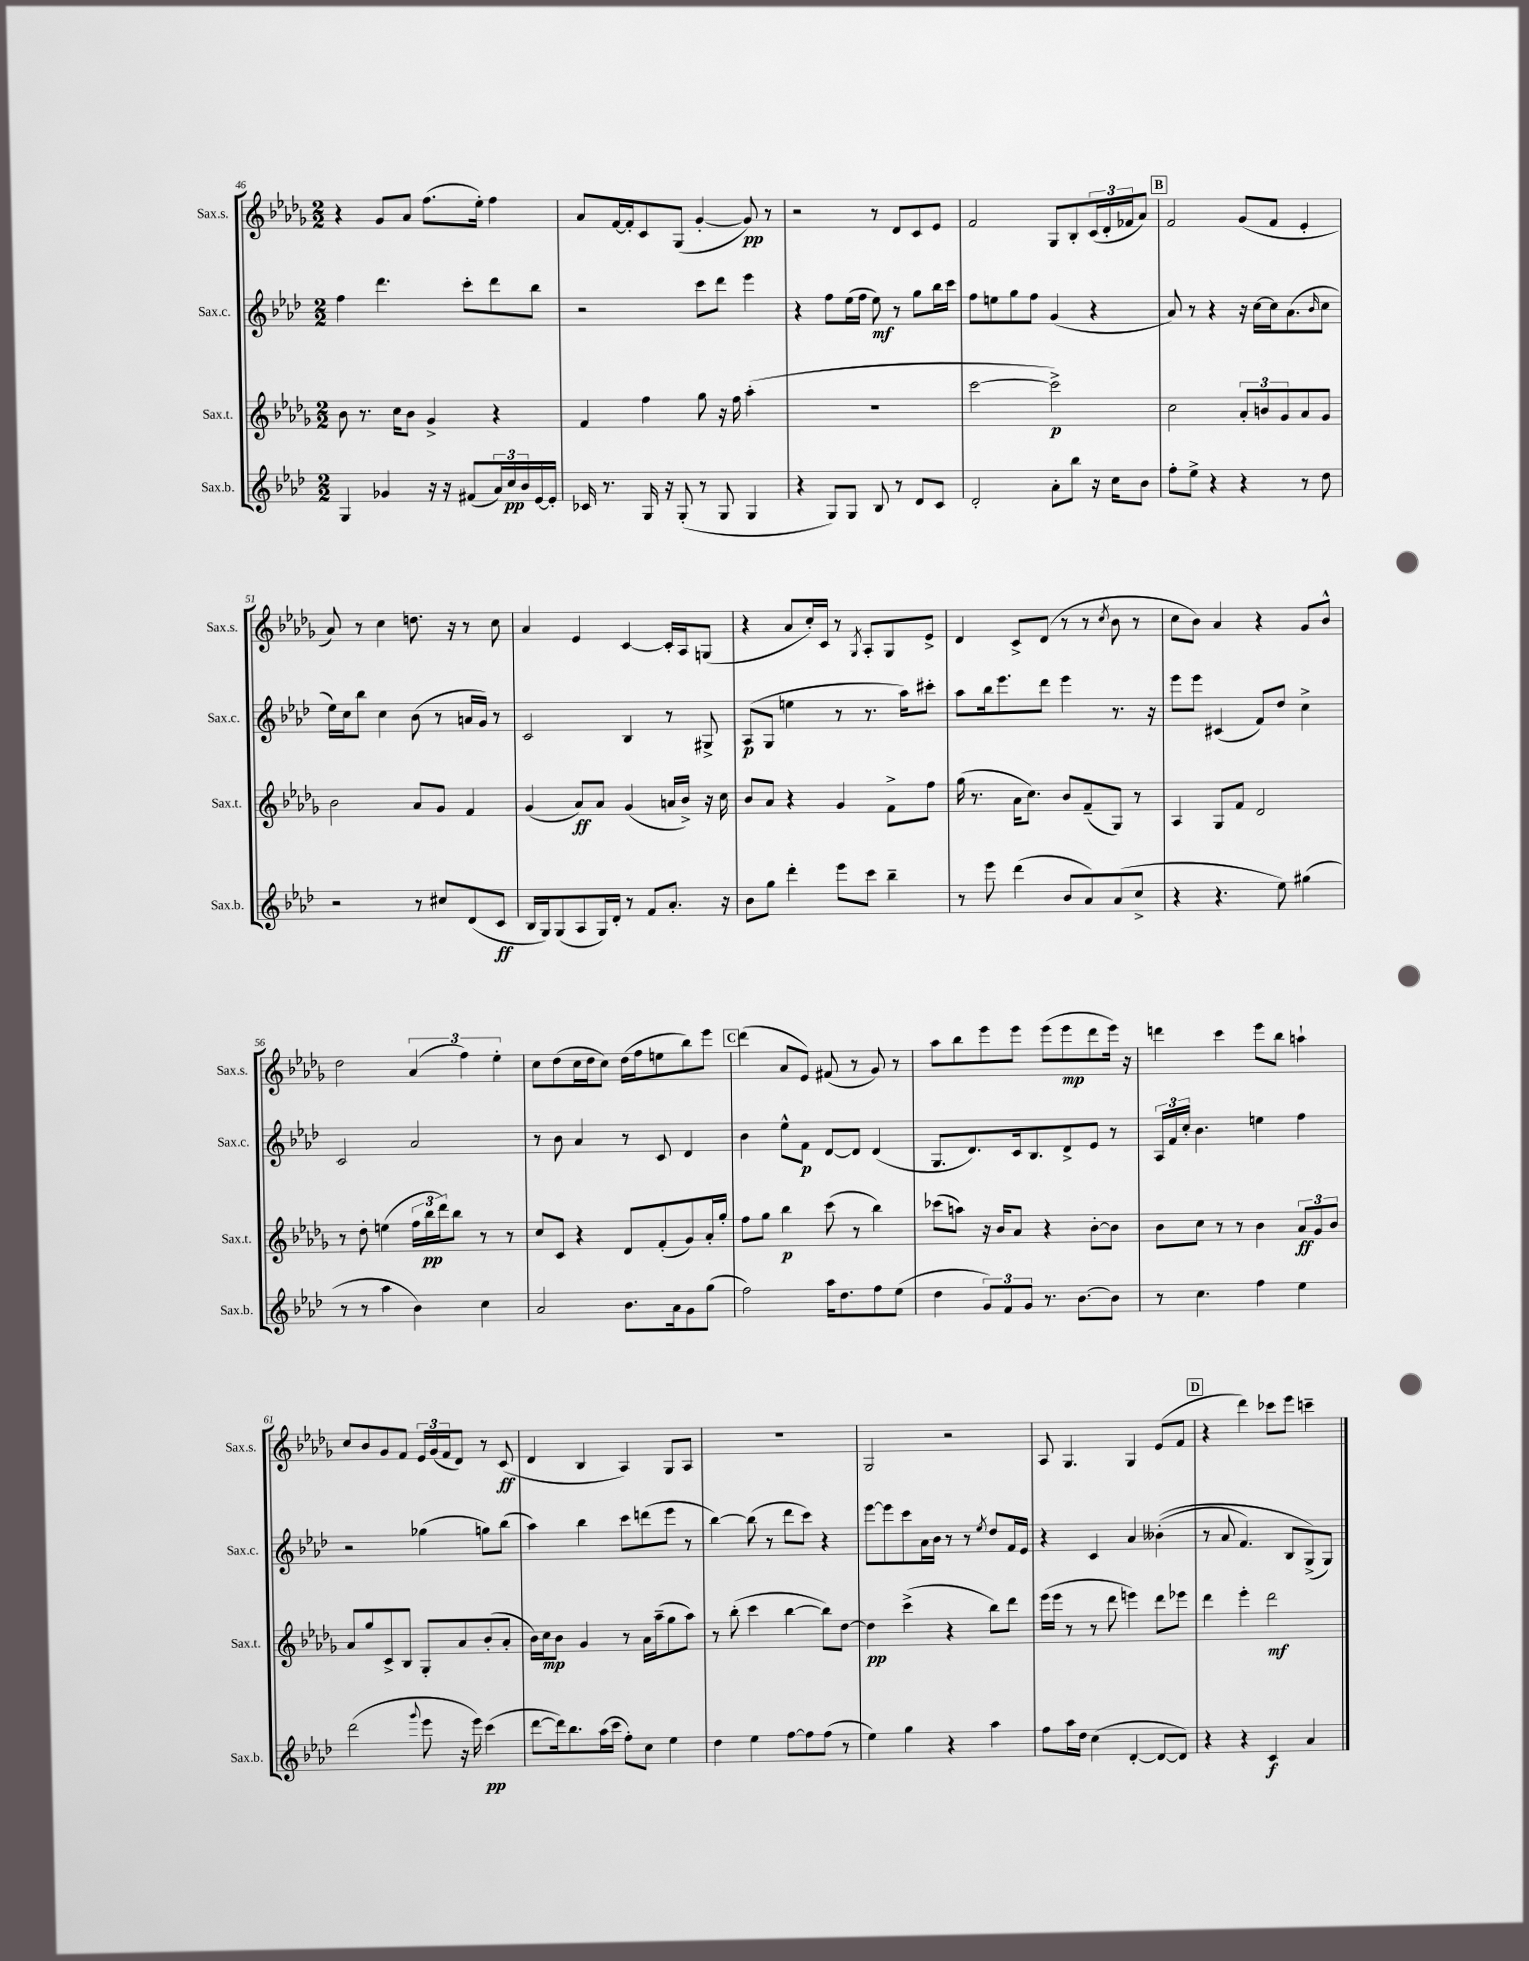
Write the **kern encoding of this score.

**kern	**kern	**kern	**kern
*staff4	*staff3	*staff2	*staff1
*clefG2	*clefG2	*clefG2	*clefG2
*k[b-e-a-d-]	*k[b-e-a-d-g-]	*k[b-e-a-d-]	*k[b-e-a-d-g-]
*M2/2	*M2/2	*M2/2	*M2/2
4G	8b-	4ff	4r
.	8.r	.	.
4g-	.	4.ddd-	8g-
.	16cc	.	.
.	8b-	.	8a-
16r	4g-^	.	(8.ff
16r	.	.	.
(8f#	.	8ccc'	.
.	.	.	16ee-')
24a-)	4r	8ddd-	4ff
24cc	.	.	.
24b-	.	.	.
[16e-	.	8bb-	.
16e-']	.	.	.
=	=	=	=
16c-	4f	2r	8a-
8.r	.	.	.
.	.	.	[16f
.	.	.	16f']
16G	4ff	.	8c
16r	.	.	.
(8G'	.	.	(8G-
8r	8gg-	8ccc	[4g-'
8G	16r	8ddd-	.
.	16ff	.	.
4G	(4aa-'	4eee-	8g-])
.	.	.	8r
=	=	=	=
4r	1r	4r	2r
8G)	.	8ff	.
8G	.	(16ee-	.
.	.	16ff	.
8B-	.	8ee-)	8r
8r	.	8r	8d-
8d-	.	8gg	8c
8c	.	16bb-	8e-
.	.	16ccc	.
=	=	=	=
2d-'	[2ccc	8ff	2f
.	.	8ee	.
.	.	8gg	.
.	.	8ff	.
8a-'	2ccc^])	(4g	8G-
8bb-	.	.	8B-'
16r	.	4r	(24c
.	.	.	24d-'
16cc	.	.	.
.	.	.	24f-
8b-	.	.	8a-)
=	=	=	=
8ff'	2cc	8a-)	2f
8ee-^	.	8r	.
4r	.	4r	.
4r	12a-'	16r	(8g-
.	.	[16cc	.
.	12b	.	.
.	.	16cc]	8f
.	12g-	.	.
.	.	(8.a-	.
8r	8a-	.	4e-'
.	.	16qqb-	.
8dd-	8g-	8cc	.
=	=	=	=
2r	2b-	16ee-)	8a-)
.	.	16cc	.
.	.	8bb-	8r
.	.	4cc	4cc
8r	8a-	(8b-	8.dd
8cc#	8g-	8r	.
.	.	.	16r
(8d-	4f	16a	8r
.	.	16g)	.
8c	.	8r	8cc
=	=	=	=
16B-	(4g-	2c	4a-
16G)	.	.	.
(8G	.	.	.
8A-	8a-)	.	4e-
16G)	8a-	.	.
16d-'	.	.	.
8r	(4g-	4B-	[4c
8f	.	.	.
8.a-'	16a	8r	16c']
.	16b-^)	.	16A-
.	16r	8G#^	(8G
16r	16cc	.	.
=	=	=	=
8b-	8b-	(8A-	4r
8gg	8a-	8G	.
4ddd-'	4r	4ee	8a-
.	.	.	16cc')
.	.	.	16c
8eee-	4g-	8r	8r
.	.	.	8qG-
8ccc	.	8.r	8A-'
4bb-~	8f^	.	8G-
.	.	16aa-)	.
.	8ff	8ccc#'	8e-^
=	=	=	=
8r	(16gg-	8aa-	4d-
.	8.r	.	.
8eee-	.	16bb-	.
.	.	8.eee-	.
(4ddd-	16a-	.	8c^
.	8.cc)	.	.
.	.	8ddd-	(8d-
8b-	8b-	4eee-	8r
8a-)	(8f~	.	8r
.	.	.	8qcc
(8a-	8G-)	8.r	8b-
8cc^	8r	.	8r
.	.	16r	.
=	=	=	=
4r	4A-	8eee-	8cc
.	.	8eee-	8b-)
4.r	8G-	(4c#	4a-
.	8f	.	.
.	2d-	8f)	4r
8ee-)	.	8dd-	.
(4gg#	.	4cc^	8g-
.	.	.	8b-^^
=	=	=	=
8r	8r	2c	2dd-
8r	8dd-'	.	.
4aa-	(4ee	.	.
4b-)	24ff	2a-	(6a-
.	24bb-	.	.
.	24ddd-)	.	.
.	8bb-	.	.
.	.	.	6ff)
4cc	8r	.	.
.	.	.	6ee-'
.	8r	.	.
=	=	=	=
2a-	8cc	8r	8cc
.	8c	8b-	(8dd-
.	4r	4a-	16cc
.	.	.	16dd-
.	.	.	8cc)
8.b-	8d-	8r	(16dd-
.	.	.	16ff
.	(8f'	8c	8ee
16a-	.	.	.
8g	8g-)	4d-	8bb-)
(8gg	16a-'	.	8eee-
.	16gg-'	.	.
=	=	=	=
2ff)	8ff	4b-	(4ddd-
.	8gg-	.	.
.	4bb-	8ee-^^	8a-
.	.	8f	8e-)
16aa-	(8ccc	[8d-	(8f#
8.dd-	.	.	.
.	8r	8d-]	8r
8ff	4bb-)	(4d-	8g-)
(8ee-	.	.	8r
=	=	=	=
4dd-	(8ccc-	8.G	8aa-
.	8aa)	.	8bb-
.	.	8.d-)	.
12g)	16r	.	8eee-
.	16b-	.	.
12f	.	.	.
.	8a-	16c	8eee-
12g	.	.	.
.	.	8.B-	.
8.r	4r	.	(8eee-
.	.	8d-^	8eee-
[8.b-	.	.	.
.	[8b-'	8e-	8ddd-
8b-]	8b-]	8r	16eee-)
.	.	.	16r
=	=	=	=
8r	8b-	24A-	4ddd
.	.	24f	.
.	.	24cc'	.
4.cc	8cc	4.b-	.
.	8r	.	4ccc
.	8r	.	.
4ff	4b-	4ee	8eee-
.	.	.	8bb-
4ee-	12a-	4ff	4aa`
.	12g-	.	.
.	12b-	.	.
=	=	=	=
(2ddd-	8a-	2r	8cc
.	8gg-	.	8b-
.	8c^	.	8g-
.	8B-	.	8f
8qqggg	.	.	.
8eee-	8G-'	(4gg-	24e-
.	.	.	(24g-
.	.	.	24f
16r	8a-	.	8d-)
16eee-)	.	.	.
(4ccc	(8b-'	8gg)	8r
.	8a-'	(8bb-	(8c
=	=	=	=
[8ddd-	16b-)	4aa-)	4d-
.	16cc	.	.
16ddd-])	8b-	.	.
8.bb-	.	.	.
.	4g-	4bb-	4B-
(16aa-	.	.	.
16ccc	.	.	.
8ff')	8r	8ccc	4A-)
8cc	16a-	(8ddd	.
.	(16aa-~	.	.
4ee-	8gg-	8eee-	8G-
.	8aa-)	8r	8A-
=	=	=	=
4dd-	8r	[4bb-)	1r
.	(8bb-'	.	.
4ee-	4ccc	(8bb-]	.
.	.	8r	.
[8ff	[4bb-	8ddd-	.
8ff]	.	8ccc)	.
(8ff	8bb-])	4r	.
8r	[8dd-	.	.
=	=	=	=
4ee-)	4dd-]	[8eee-	2G-
.	.	8eee-]	.
4gg	(4ccc^	8ccc	.
.	.	16a-	.
.	.	16b-	.
4r	4r	8r	2r
.	.	8r	.
.	.	8qee-	.
4aa-	8bb-)	8dd-	.
.	8ddd-	16f	.
.	.	16e-	.
=	=	=	=
8ff	(16eee-	4r	8A-
.	16eee-	.	.
16aa-	8r	.	4.G-
16dd-	.	.	.
(4cc	8r	4c	.
.	8ddd-	.	.
[4d-'	4eee)	4a-	4G-
8d-_	8ddd-	&((4b--'	(8e-
8d-])	8eee-	.	8f
=	=	=	=
4r	4ddd-	8r	4r
.	.	8a-	.
4r	4eee-'	4.f)	4ddd-)
4c	2ddd-	.	8ccc-
.	.	8B-	8eee-
4a-	.	(8G^&)	4ccc~
.	.	8G)	.
==	==	==	==
*-	*-	*-	*-
